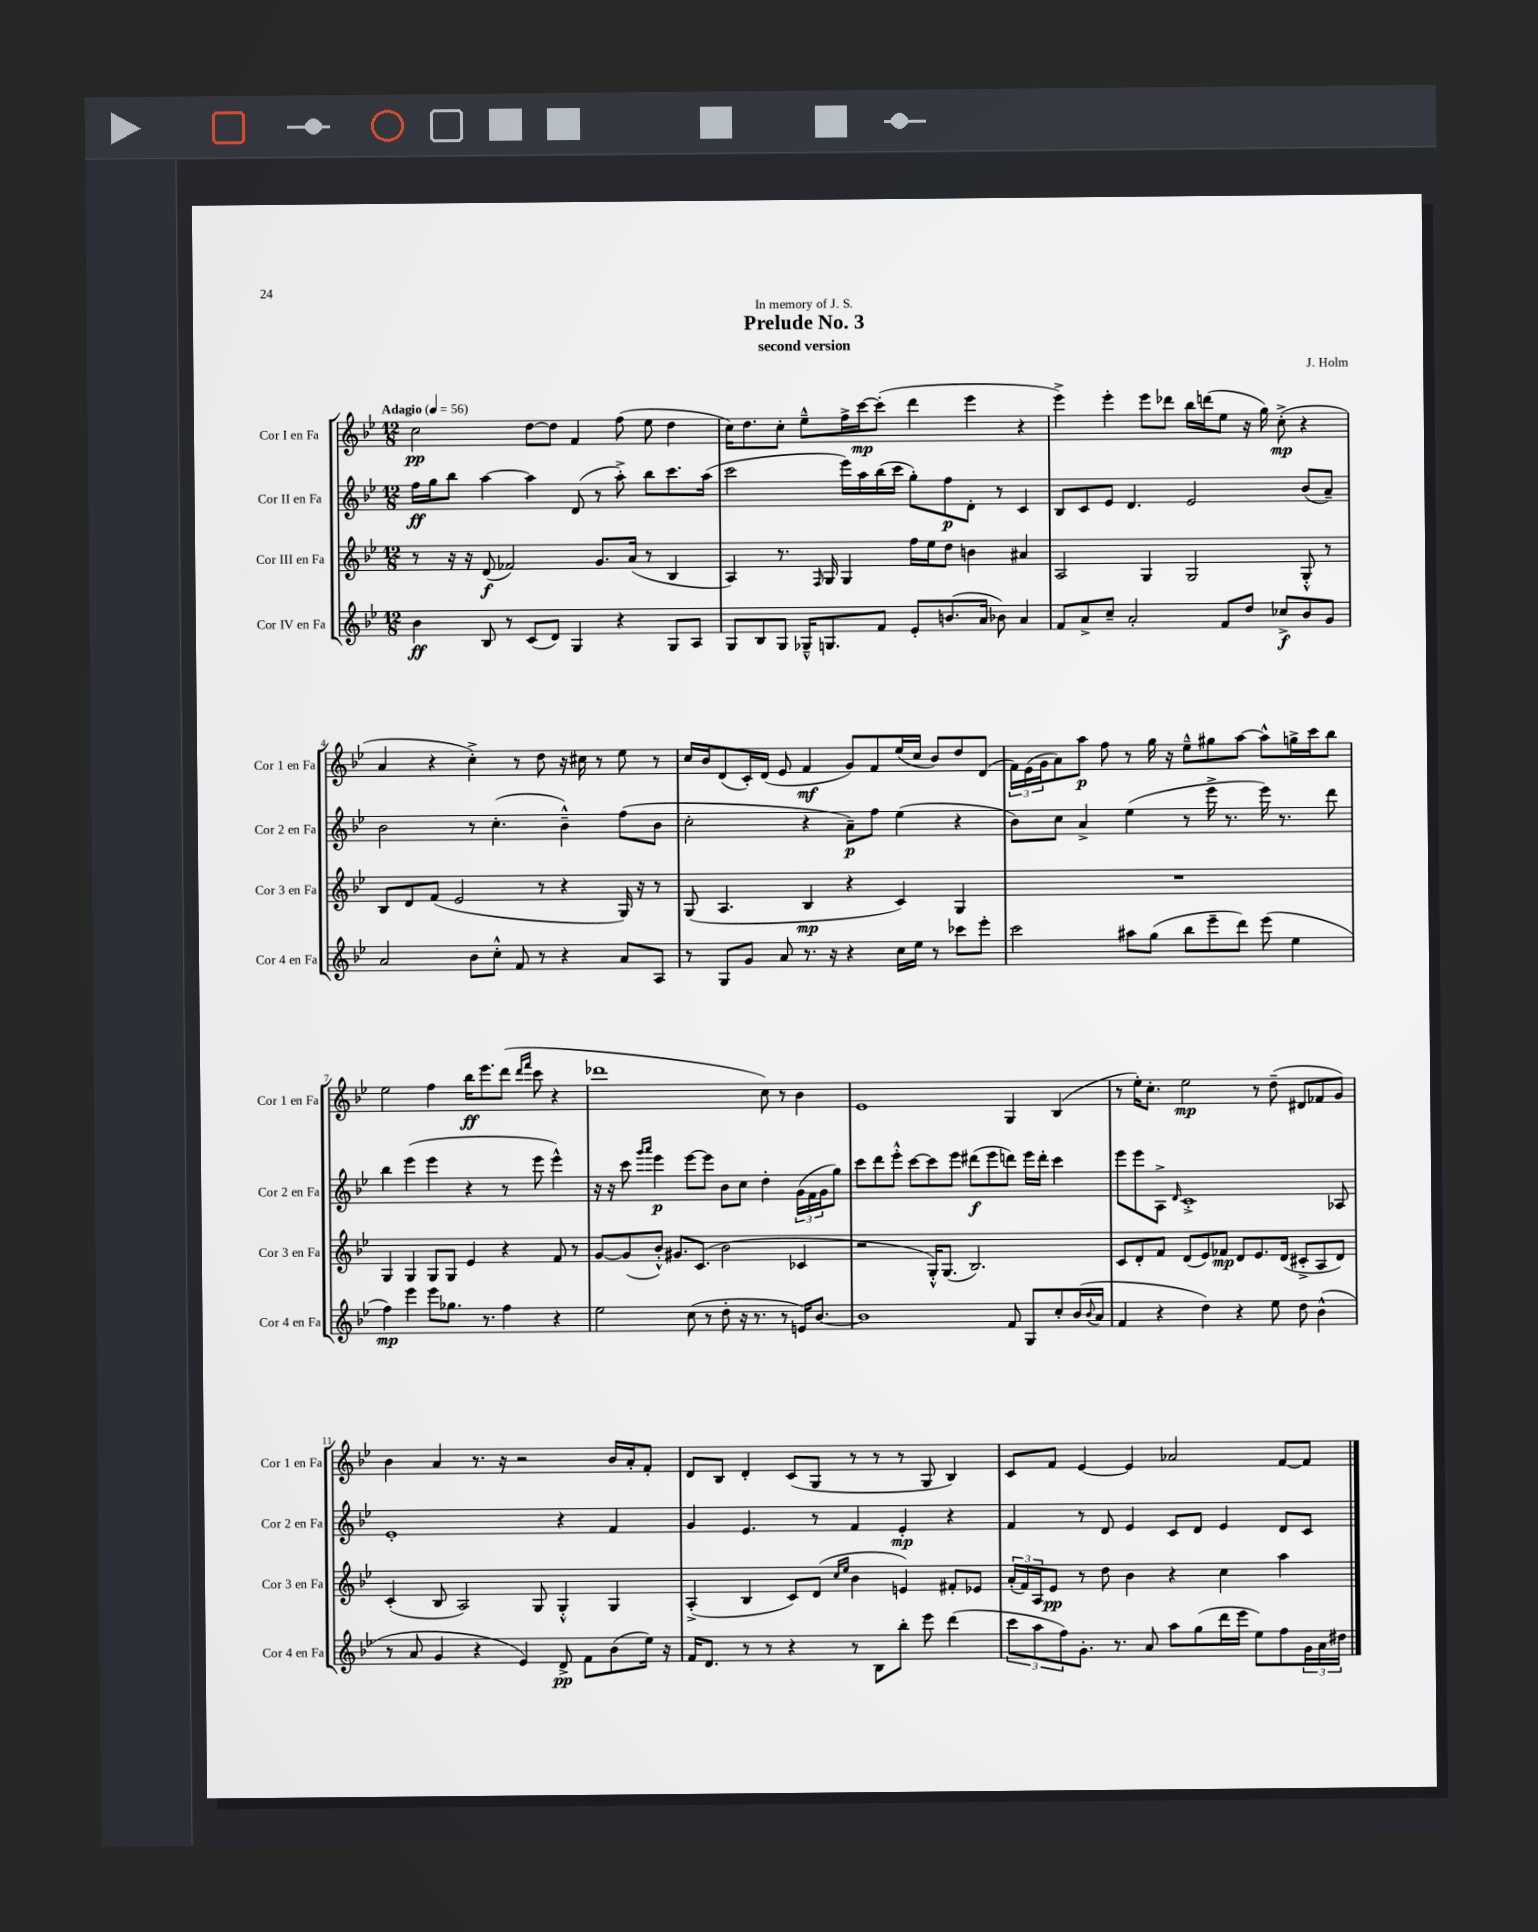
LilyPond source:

\header { title = "Prelude No. 3" composer = "J. Holm" subtitle = "second version" dedication = "In memory of J. S." }
<<
\new StaffGroup <<
\new Staff = "s0" \with { instrumentName = "Cor I en Fa" shortInstrumentName = "Cor 1 en Fa" } {
    \clef treble \key bes \major \numericTimeSignature \time 12/8 \tempo "Adagio" 4 = 56
    c''2\pp d''8~ d''8 f'4 f''8( ees''8 d''4 |
    c''16) d''8. c''8-. ees''8---^ f''16-> c'''16~\mp c'''8-.( d'''4 ees'''4 r4 |
    ees'''4->) ees'''4-. ees'''8 des'''8 bes''16 d'''16( ees''8 r16 g''16) c''8-.->\mp( r4 |
    a'4 r4 c''4-.->) r8 d''8 r16 cis''16 r8 ees''8 r8 |
    c''16 bes'16 d'8( c'16-.) d'16( ees'8 f'4\mf g'8) f'8 ees''16( c''16 bes'8) d''8 d'8( |
    \tuplet 3/2 { f'16) ees'16( g'16 } a'8) a''8\p f''8 r8 g''16 r16 ees''8---^ gis''8 a''8~ a''8-^ g''16-> c'''16 bes''8 |
    ees''2 f''4 bes''16\ff ees'''8. d'''8( \grace { d'''16 f'''16 } c'''8 r4 |
    des'''1 c''8) r8 bes'4 |
    ees'1 g4 bes4( |
    r8 ees''16-.) c''8.-. ees''2\mp r8 d''8--( dis'8 fes'8 g'8) |
    bes'4 a'4 r8. r16 r2 bes'16 a'16-. f'8-. |
    d'8 bes8 d'4-. c'8( g8 r8 r8 r8 g8 bes4) |
    c'8 f'8 ees'4~ ees'4 aes'2 f'8~ f'8 \bar "|." |
}
\new Staff = "s1" \with { instrumentName = "Cor II en Fa" shortInstrumentName = "Cor 2 en Fa" } {
    \clef treble \key bes \major \numericTimeSignature \time 12/8
    f''16\ff g''16 bes''8 a''4~ a''4 d'8( r8 a''8-.->) bes''8 c'''8. a''16( |
    c'''2 ees'''16) a''16 bes''16( c'''16 g''8-.) f''8\p d'8-. r8 c'4 |
    bes8 c'8 ees'8 d'4. ees'2 bes'8( a'8--) |
    bes'2 r8 c''4.-.( bes'4---^) f''8( bes'8 |
    c''2-. r4 a'8--\p) f''8 ees''4( r4 |
    bes'8) c''8 a'4-> ees''4( r8 ees'''16-> r8. ees'''16) r8. d'''8 |
    bes''4 ees'''4( ees'''4 r4 r8 ees'''8 ees'''4-^) |
    r16 r16 c'''8 \grace { g'''16 a'''16 } ees'''4\p ees'''8~ ees'''8 bes'8 c''8 d''4-. \tuplet 3/2 { g'16( f'16 g'16 } g''8) |
    c'''8 d'''8 ees'''8-.-^ c'''8~ c'''8 ees'''8 dis'''8\f( ees'''8 d'''8) ees'''16 d'''16-. c'''4 |
    ees'''8 ees'''8 a8-> \grace { d'16 } c'1-.-> aes8 |
    ees'1-. r4 f'4 |
    g'4 ees'4. r8 f'4 ees'4-.\mp r4 |
    f'4 r8 d'8 ees'4 c'8 d'8 ees'4 d'8 c'8 \bar "|." |
}
\new Staff = "s2" \with { instrumentName = "Cor III en Fa" shortInstrumentName = "Cor 3 en Fa" } {
    \clef treble \key bes \major \numericTimeSignature \time 12/8
    r8 r16 r16 d'8\f( fes'2) g'8. a'16( r8 bes4 |
    a4) r8. \grace { f16 } g16 g4 f''16 ees''16 d''8 b'4 ais'4 |
    a2 g4 g2 g8-.-^ r8 |
    bes8 d'8 f'8( ees'2 r8 r4 g16) r16 r8 |
    g8( a4. bes4\mp r4 c'4) g4 |
    R1. |
    g4 g4 g8 g8 ees'4 r4 f'8 r8 |
    g'8~ g'8( bes'8-.-^) gis'8. c'8.( bes'2 ces'4 |
    r2 g16-.-^) g8.( bes2.) |
    c'8 d'8-. f'8 d'8( ees'8) fes'8\mp d'8 ees'8. d'16( cis'8-.-> a8 d'8) |
    c'4-.( bes8 a2) g8 g4-.-^ g4 |
    a4-.->( bes4 c'8) d'8( \grace { c''16 ees''16 } bes'4 e'4) fis'8-. ees'8 |
    \tuplet 3/2 { a'16-.( f'16) a16 } ees'8\pp r8 d''8 bes'4 r4 c''4 a''4 \bar "|." |
}
\new Staff = "s3" \with { instrumentName = "Cor IV en Fa" shortInstrumentName = "Cor 4 en Fa" } {
    \clef treble \key bes \major \numericTimeSignature \time 12/8
    bes'4\ff bes8 r8 c'8( d'8) g4 r4 g8 a8 |
    g8 bes8 g8 ges16---^ g8. f'8 ees'8-. b'8.( a'16 bes'8) a'4 |
    f'8 a'8-> c''8-- a'2-. f'8 d''8 ces''8->\f bes'8 g'8 |
    a'2 bes'8 c''8-.-^ f'8 r8 r4 a'8 a8 |
    r8 g8 g'8 a'8 r8. r16 r4 c''16 ees''16 r8 ces'''8 ees'''8-. |
    c'''2 ais''8 g''8( bes''8 ees'''8-- d'''8) ees'''8( ees''4 |
    f''4\mp) ees'''4 ees'''8 ges''8. r8. f''4 r4 |
    ees''2 c''8( r8 d''8-. r16 r8. r8 e'16) bes'8.~ |
    bes'1 f'8 g8 c''8-. bes'16( \appoggiatura { bes'8 } a'16 |
    f'4 r4 d''4) r4 ees''8 d''8 bes'4-^( |
    r8 a'8 g'4 r4 ees'4) d'8->\pp f'8 bes'8( ees''16) r16 |
    f'16 d'8. r8 r8 r4 r8 bes8 bes''8-. ees'''8 d'''4( |
    \tuplet 3/2 { c'''8 a''8 f''8) } g'8.-. r8. a'8 a''8 g''8( d'''16 ees'''16 ees''8) f''8 \tuplet 3/2 { g'16 a'16 dis''16 } \bar "|." |
}
>>
>>
